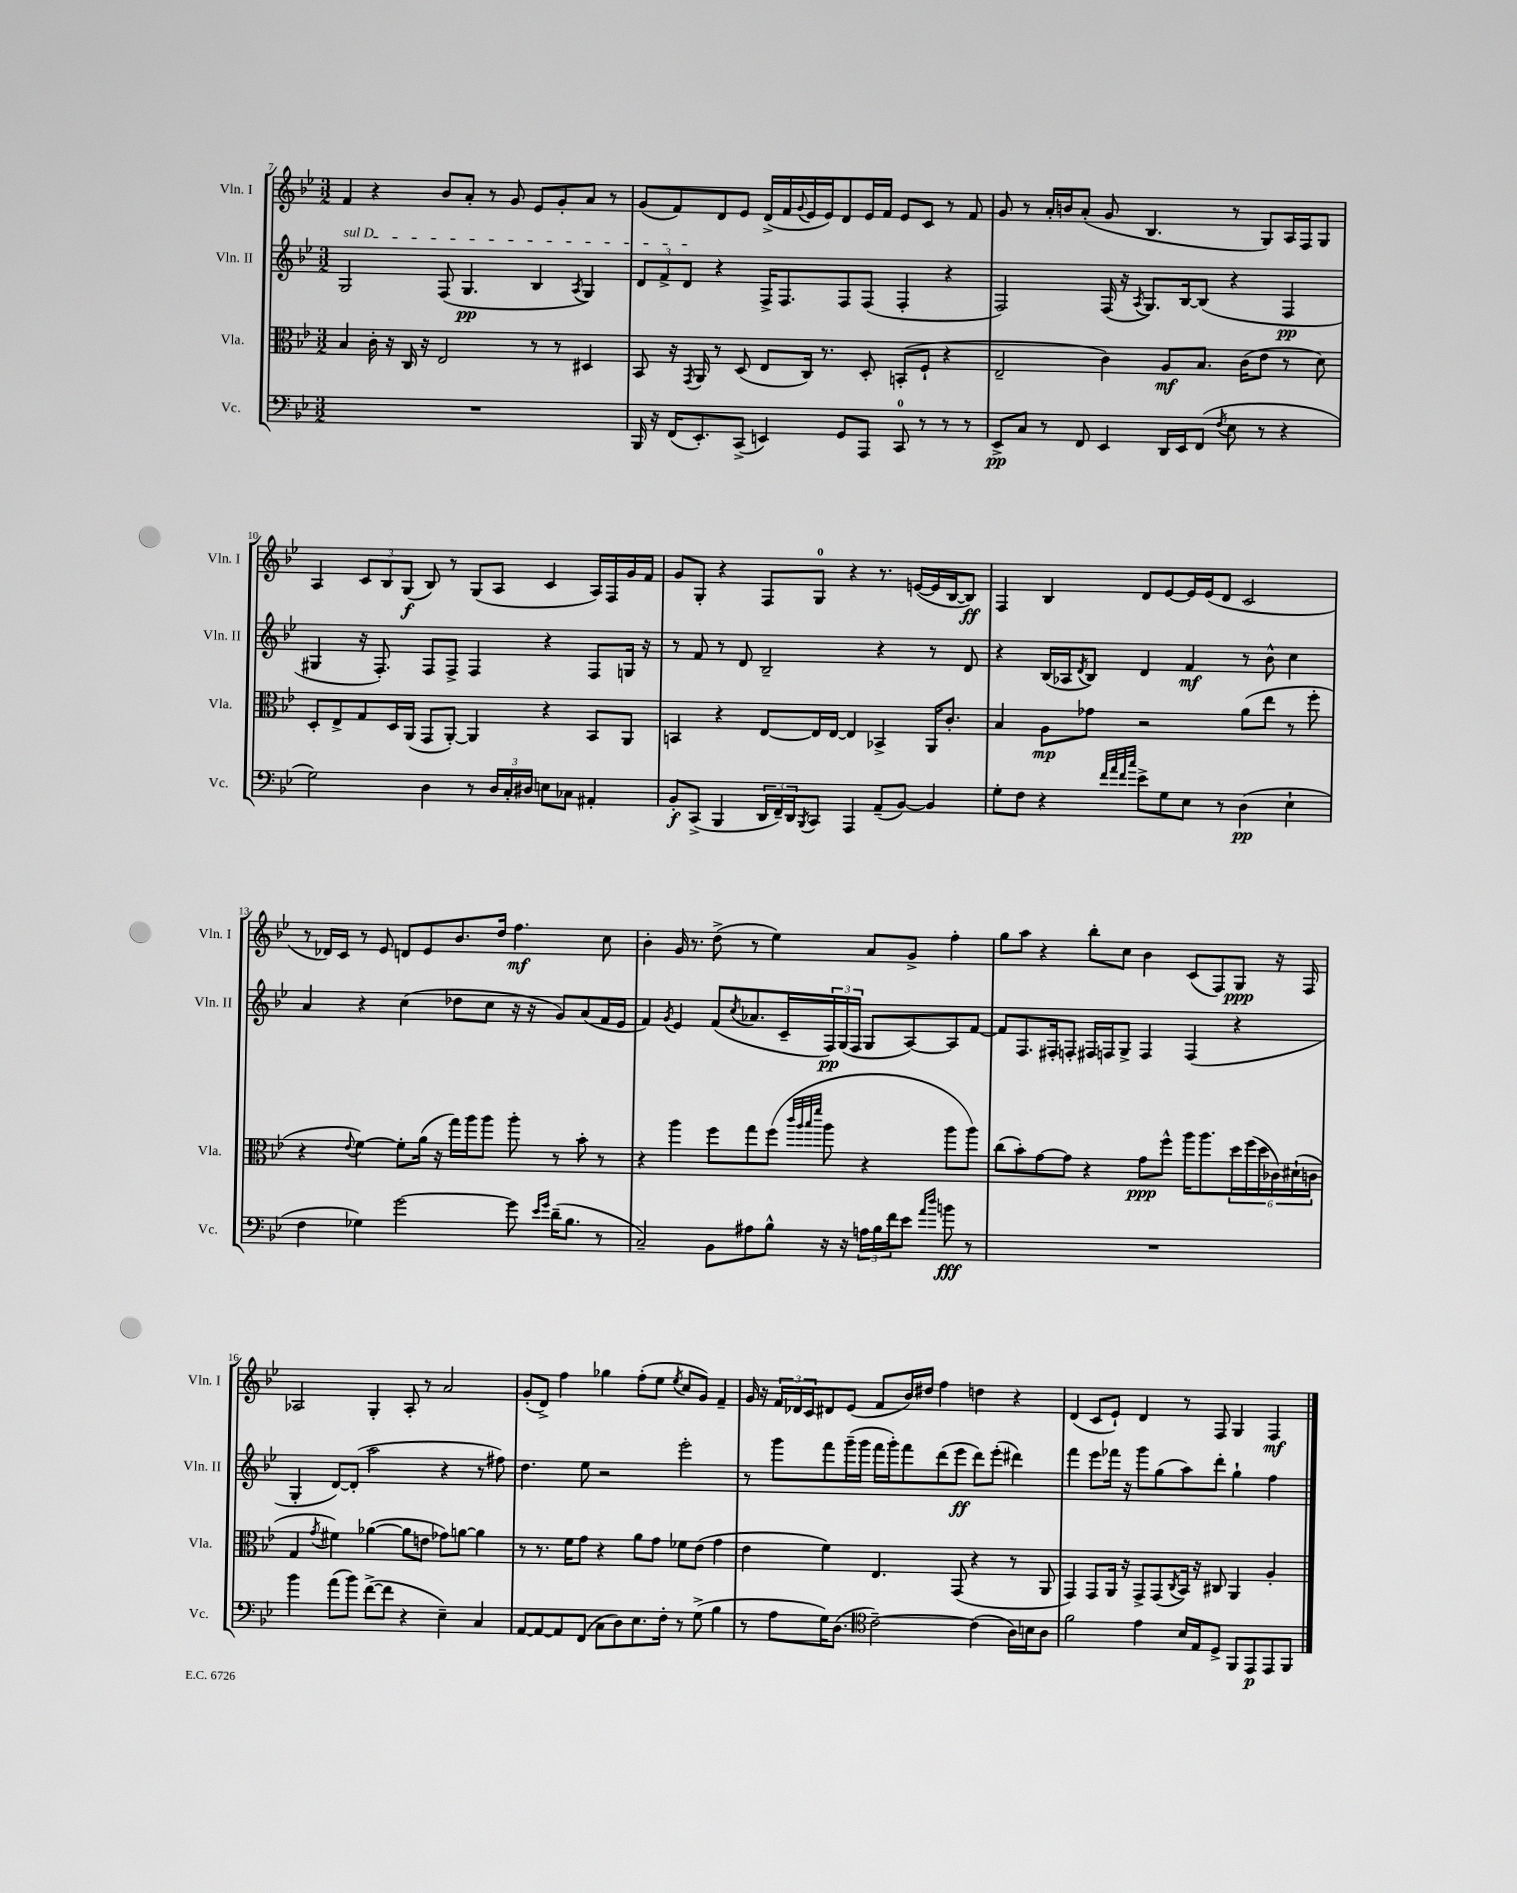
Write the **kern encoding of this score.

**kern	**kern	**kern	**kern
*staff4	*staff3	*staff2	*staff1
*clefF4	*clefC3	*clefG2	*clefG2
*k[b-e-]	*k[b-e-]	*k[b-e-]	*k[b-e-]
*M3/2	*M3/2	*M3/2	*M3/2
1.r	4B-/	2G/	4f/
.	16c'\	.	4r
.	16r	.	.
.	16C/	.	.
.	16r	.	.
.	2E-/	(8F/	8b-/L
.	.	4.G/	8a'/J
.	.	.	8r
.	.	.	8g/
.	8r	4B-/	8e-/L
.	8r	.	8g'/
.	.	8qA/	.
.	4D#/	4G/)	8a/J
.	.	.	8r
=	=	=	=
16BBB-/	8BB-/	12d/L	(8g/L
16r	.	.	.
.	.	12f^/	.
(16FF/LK	16r	.	8f/)
.	.	12d/J	.
.	8qGG/	.	.
8.EE-'/)	16AA/	.	.
.	8r	4r	8d/
(8CC^/J	(8D/	.	8e-/J
4EE/)	8E-/L	16F^/LK	(16d^/LL
.	.	8.F/	16f/
.	.	.	8qqg/
.	16C/Jk)	.	16e-/
.	8.r	.	16e-/J)
8GG/L	.	8F/	8d/
8AAA/J	8D'/	(8F/J	16e-/L
.	.	.	16f/JJ
8CC/	(8BB'/L	4F'/	8e-/L
8r	8F`/J	.	8c/J
8r	4r	4r	8r
8r	.	.	8f/
=	=	=	=
8EE-^/L	2E-~/	2F/)	8g/
8C/J	.	.	8r
8r	.	.	16a'/LL
.	.	.	16b/J
8FF/	.	.	(8a'/J
4EE-/	4c\)	(16F/	8g/
.	.	16r	.
.	.	8qA/	.
.	.	8.G/L)	4.B-/
16DD/LL	8A/L	.	.
16EE-/J	.	[16B-/k	.
(8FF/J	8.B-/J	(8B-/]J	.
8qF/	.	.	.
8E-\	.	4r	8r
.	(16c\LK	.	.
8r	8e-\J	.	8G/L)
4r	8r	4F/	16A/L
.	.	.	16F/J
.	8d\)	.	8G/J
=	=	=	=
2G\)	8D'/L	4G#/	4A/
.	8E-^/	.	.
.	8G/	16r	12c/L
.	.	8.F'/)	.
.	.	.	12B-/
.	16D/L	.	.
.	.	.	(12G/J
.	(16AA/JJ	.	.
4D\	8GG/L	8F/L	8B-/)
.	[8AA'/J)	8F^/J	8r
8r	4AA/]	4F/	(8G/L
24D/LL	.	.	8A/J
24C'/	.	.	.
24D#/JJ	.	.	.
8E\L	4r	4r	4c/
8C-\J	.	.	.
4AA#'/	8BB-/L	8F/L	16A/LL)
.	.	.	16F/
.	8AA/J	16G/Jk	16g/
.	.	16r	16f/JJ
=	=	=	=
8BB-'/L	4BB/	8r	8g/L
(8CC^/J	.	8f/	8G'/J
4BBB-/	4r	8r	4r
.	.	8d/	.
24DD/LL	[8E-/L	2B-~/	8F/L
24FF~/)	.	.	.
24DD/J	.	.	.
8qBBB-/	.	.	.
8CC/J	16E-/]L	.	8G/J
.	[16E-/JJ	.	.
4AAA/	4E-/]	.	4r
(8AA~/L	4BB-^/	4r	8.r
[8BB-/J)	.	.	.
.	.	.	([16e/LL
4BB-/]	16AA/LK	8r	16e/]
.	8.c'/J	.	[16B-/J
.	.	8d/	8B-/]J)
=	=	=	=
8G'\L	4B-/	4r	4F/
8F\J	.	.	.
4r	8A\L	(16B-/LL	4B-/
.	.	16A-/J	.
.	.	8qd/	.
.	8g-\J	8B-/J)	.
32qqf/LLL	.	.	.
32qqa/	.	.	.
32qqf/	.	.	.
32qqcc/JJJ	.	.	.
8e-^\L	2r	4d/	8d/L
8G\	.	.	[8e-/
8E-\J	.	4f/	16e-/]L
.	.	.	(16e-/J
8r	.	.	8d/J
(4D\	(8a\L	8r	2c/
.	8ee-\J	8b-^^\	.
4E-`\	8r	4cc\	.
.	8ff'\	.	.
=	=	=	=
4F\	4r	4a/	8r
.	.	.	16d-/LL)
.	.	.	16c/JJ
.	8qqe-/	.	.
4G-\)	[4f\)	4r	8r
.	.	.	8e-/
[2g\	8f'\]L	(4cc\	8d/L
.	(16a\Jk	.	8e-/
.	16r	.	.
.	16gg\LL)	8dd-\L	8.b-/
.	16aa\J	.	.
.	8aa\J	8cc\J	.
.	.	.	16dd/Jk
8g\]	8aa'\	16r	4.ff\
.	.	16r	.
16qqe-/LL	.	.	.
16qqg/JJ	.	.	.
(16d~\LK	8r	8g/L)	.
8.B-\J	.	.	.
.	8b-'\	(8a/	.
8r	8r	16f/L	8cc\
.	.	16e-/JJ	.
=	=	=	=
2C~/)	4r	4f/)	4b-'\
.	.	8qg/	.
.	4aa\	4e-/	16g/
.	.	.	8.r
8BB-\L	8ff\L	(8f/L	(8dd^\
.	.	8qcc/	.
8A#\	8gg\	8.a-/	8r
8B-^^\J	(8ff\J	.	4ee-\)
.	.	16c~/L	.
.	32qqccc/LLL	.	.
.	32qqaa/	.	.
.	32qqbb-/	.	.
.	32qqfff/JJJ	.	.
16r	8aa\	24F/)	.
.	.	(24G/	.
16r	.	.	.
.	.	24F/JJ	.
24A\LL	4r	8G/L	8a/L
24B-\	.	.	.
24f\J	.	.	.
8e-\J	.	[8A/)	8g^/J
16qqa/LL	.	.	.
16qqdd/JJ	.	.	.
8b\	8aa\L	8A/]	4ff'\
8r	8aa\J)	[8f/J	.
=	=	=	=
1.r	(8cc\L	8f/]L	8gg\L
.	8b-'\)	8.F/	8aa\J
.	[8g\	.	4r
.	.	16F#'/k	.
.	8g\]J	8F'/J	.
.	4r	16F#/LL	8bb-'\L
.	.	16F/J	.
.	.	8G^/J	8cc\J
.	8g\L	4F/	4b-\
.	8ff^^\J	.	.
.	16aa\LK	(4F/	(8c/L
.	8.aa\	.	.
.	.	.	8F/)
.	24dd\L	4r	8G/J
.	(24ff\	.	.
.	24dd\	.	.
.	24c-\)	.	16r
.	(24d#`\	.	.
.	.	.	16F/
.	24c\JJ	.	.
=	=	=	=
4b-\	4G/	4G'/	2A-/
.	8qg/	.	.
(8a\L	4f#\)	[8d/L)	.
8b-\J)	.	(8d'/]J	.
([8f^\L	([4a-\	2aa\	4G'/
8f\]J	.	.	.
4r	8a-\]L	.	8A-'/
.	8e\J	.	8r
4E-~\)	8g-\L)	4r	2a/
.	[8a\J	.	.
4C/	4a\]	8r	.
.	.	8ff#\)	.
=	=	=	=
[8AA/L	8r	4.dd\	(8g'/L
8AA/_	8.r	.	8d^/J)
8AA/]	.	.	4ff\
.	16f\LK	.	.
(8FF/J	8g\J	8ee-\	.
8C\L	4r	2r	4gg-\
8D\)	.	.	.
8.E-\	8a\L	.	(8ff'\L
.	8g\J	.	8ee-\J
16F'\Jk	.	.	.
.	.	.	8qee-/
8r	8f-\L	2eee-'\	8cc/L
(8G^\	(8e-\J	.	8g/J)
4B-\	4g\	.	4f~/
=	=	=	=
8r	4e-\	8r	16g/
.	.	.	16r
8A\L	.	8ggg\L	24f/LL
.	.	.	24d-/
.	.	.	24c/J
16G\K)	4f\)	8fff\	8d#/
(8.D\J	.	.	.
.	.	(16ggg~\L	(8e-/J
.	.	16ggg\JJ	.
*clefC4	*	*	*
[2c~\)	4.E-/	16fff\LL	8f/L
.	.	16ggg'\J)	.
.	.	8fff\	16b-/L)
.	.	.	16dd#/JJ
.	.	(8ddd\	4ff\
.	(8GG/	8eee-\J	.
(4c\]	4r	8ddd\L)	4dd\
.	.	(8eee-'\J	.
16A\LL)	8r	4ddd#\)	4r
16B\J	.	.	.
8A\J	8AA/	.	.
=	=	=	=
2f\	4GG/)	4fff\	(4d/
.	8GG/L	8eee-\L	8c/L
.	16AA/Jk	16fff-\Jk	8e-`/J)
.	16r	16r	.
4e-\	8GG^/L	8ggg\L	4d/
.	(8GG/	(8gg\	.
.	8qC/	.	.
16B-/LL	16BB-/Jk)	8aa\)	8r
16E-/J	16r	.	.
8D^/J	8C#/	8ddd'\J	8F/
8FF/L	4AA/	4gg`\	4G/
8EE-/	.	.	.
8EE-/	4A'/	4ff\	4F/
8FF/J	.	.	.
==	==	==	==
*-	*-	*-	*-
